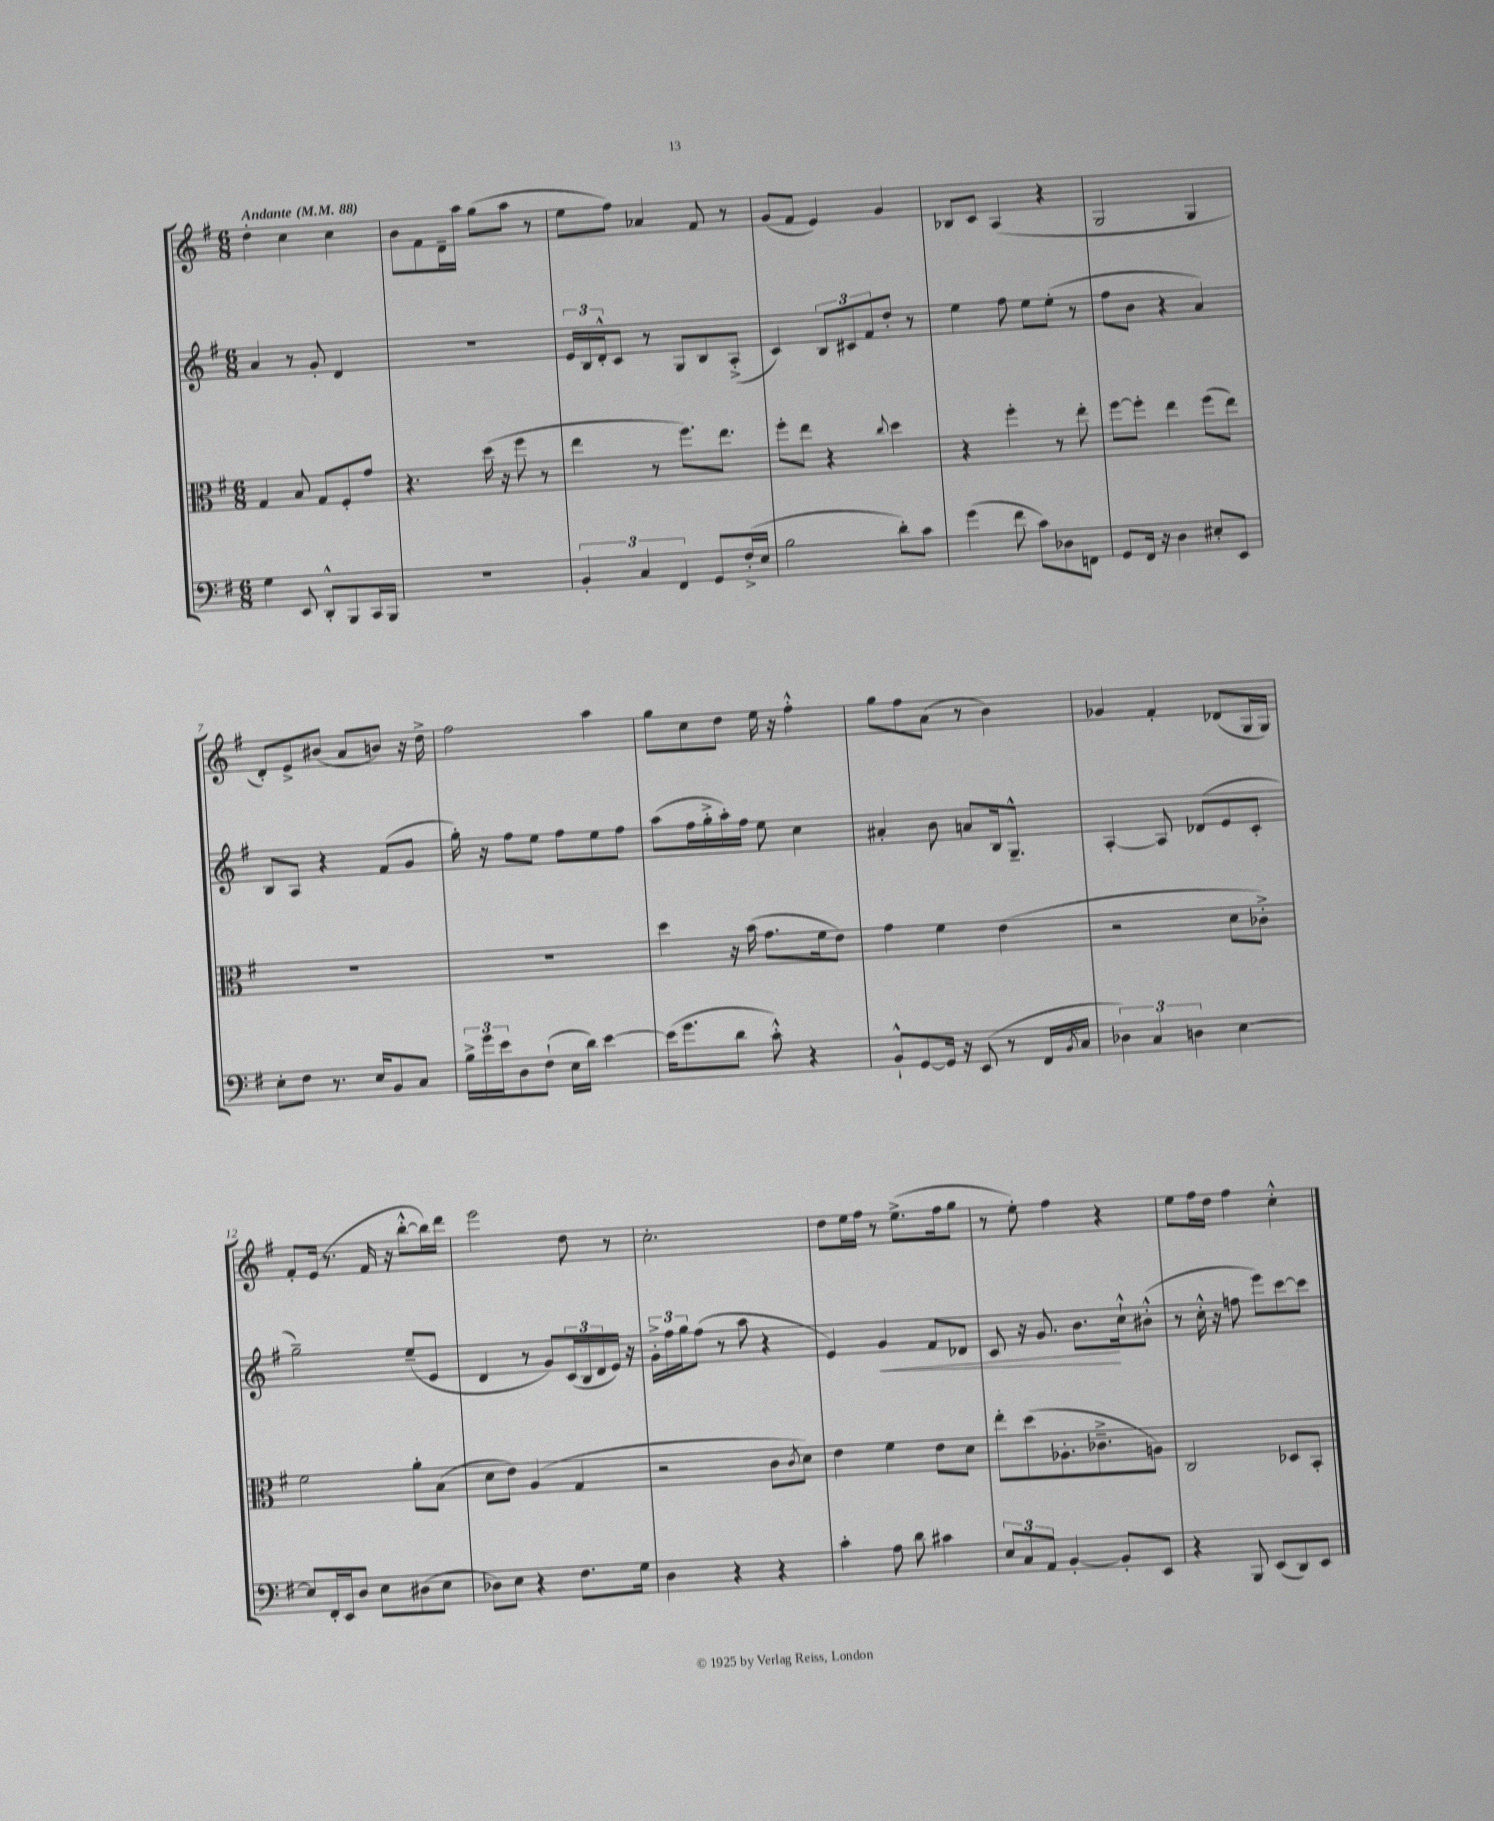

**kern	**kern	**kern	**kern
*staff4	*staff3	*staff2	*staff1
*clefF4	*clefC3	*clefG2	*clefG2
*k[f#]	*k[f#]	*k[f#]	*k[f#]
*M6/8	*M6/8	*M6/8	*M6/8
*MM88	*MM88	*MM88	*MM88
4G	4G	4a	4dd'
8EE	8B	8r	4cc
8DD'^^	8G	8g'	.
8BBB	8F#'	4d	4cc
16CC	8g	.	.
16BBB	.	.	.
=	=	=	=
2.r	4.r	2.r	8b
.	.	.	8f#
.	.	.	16d~
.	.	.	16aa
.	(16dd	.	(8gg
.	16r	.	.
.	8ff#	.	8aa
.	8r	.	8r
=	=	=	=
6BB'	4ee	24e	8ee
.	.	24B	.
.	.	24d'^^	.
.	.	8c	8ff#)
6C	.	.	.
.	8r	8r	4a-
6FF#	.	.	.
.	8.ff#)	8G	.
8GG	.	8B	8f#
.	8.ee	.	.
(16F#'^	.	(8A'^	8r
16E	.	.	.
=	=	=	=
2B	8ff#'	4c)	(8g
.	8ee	.	8f#
.	4r	12B	4e)
.	.	12c#	.
.	.	12f#	.
.	8qqcc	.	.
8d')	4dd	8dd'	4g
8c	.	8r	.
=	=	=	=
(4g	4r	4ee	8B-
.	.	.	8c
8f#	4ff#'	8ff#	(4A
8c)	.	8ee	.
8D-	8r	(8ee'	4r
8FF	8ee'	8r	.
=	=	=	=
8GG	[8ff#	8ff#	2G
16FF#	8ff#']	8b	.
16r	.	.	.
4D	4ee	4r	.
8E#'	(8ff#	4a)	4G
8EE	8ee)	.	.
=	=	=	=
8E'	2.r	8B	8d')
8F#	.	8A	8e^
8.r	.	4r	(8b#
.	.	.	8a
16E	.	.	.
8BB	.	(8f#	8b)
8C	.	8g	16r
.	.	.	16dd^
=	=	=	=
24B^	2.r	16gg')	2ff#
24g	.	.	.
.	.	16r	.
24e	.	.	.
8D	.	8ff#	.
(8F#`	.	8ee	.
16E	.	8ff#	.
16d)	.	.	.
[4e	.	8ee	4aa
.	.	8ff#	.
=	=	=	=
(16e]	4dd	(8aa	8gg
8.g	.	.	.
.	.	16ff#	8cc
.	.	16gg'^	.
8d	16r	16aa')	8dd
.	(16b	16ff#	.
8c'^^)	8.g	8ee	16ee
.	.	.	16r
4r	.	4cc	4ff#'^^
.	16f#	.	.
.	8e)	.	.
=	=	=	=
8BB`^^	4g	4a#'	8gg
[8GG	.	.	8ff#
16GG]	4f#	8b	(8a
16r	.	.	.
(8EE	.	8a	8r
8r	(4e	16B	4b)
.	.	8.G~^^	.
16FF#	.	.	.
8qBB	.	.	.
16C	.	.	.
=	=	=	=
6D-)	2r	[4A'	4g-
6C	.	.	.
.	.	8A]	4f#'
6D	.	.	.
.	.	(8d-	.
[4E	8d	8e	(8d-
.	8c-'^)	8c'	16G
.	.	.	16G)
=	=	=	=
8E]	2f#	2gg~)	8f#'
16FF#'	.	.	(16e
16EE	.	.	8.r
8D	.	.	.
8E	.	.	16f#
.	.	.	16r
(8D#	8a'	(8ee~	[8bb'^^
8E	(8B	8e	16bb])
.	.	.	16ddd
=	=	=	=
8D-)	8d	4d	2eee
8E	8e)	.	.
4r	(4A	8r	.
.	.	8g)	.
8.F#	4G	(24c	8dd
.	.	24B	.
.	.	24d	.
.	.	16e)	8r
16G	.	16r	.
=	=	=	=
4D	2r	24g'^	2.cc'
.	.	24ff#	.
.	.	24gg	.
.	.	(8ff#	.
4r	.	8r	.
.	.	8aa	.
4r	8c	4r	.
.	8qc	.	.
.	8d)	.	.
=	=	=	=
4c'	4e	4e)	8dd
.	.	.	16ee
.	.	.	16ff#
8A	4f#	4g	8r
8d	.	.	(8.ee^
4c#	8e	8f#	.
.	.	.	16ff#
.	8d	8d-	8gg
=	=	=	=
12E	8ee'	8c	8r
12C	.	.	.
.	(8dd	16r	8ee')
12AA	.	.	.
.	.	8.g	.
[4BB'	8.A-'	.	4ff#
.	.	8.b	.
.	8.c-~^	.	.
8BB']	.	.	4r
.	.	16cc`^^	.
8EE	8A)	(8b#'^^	.
=	=	=	=
4r	2C	8r	8ee
.	.	16cc'^^	16ff#
.	.	16r	16dd
8BBB	.	8ff	4ff#
(8EE	.	8eee)	.
8DD)	8D-	[8ccc	4cc'^^
8EE	8BB'	8ccc]	.
==	==	==	==
*-	*-	*-	*-
